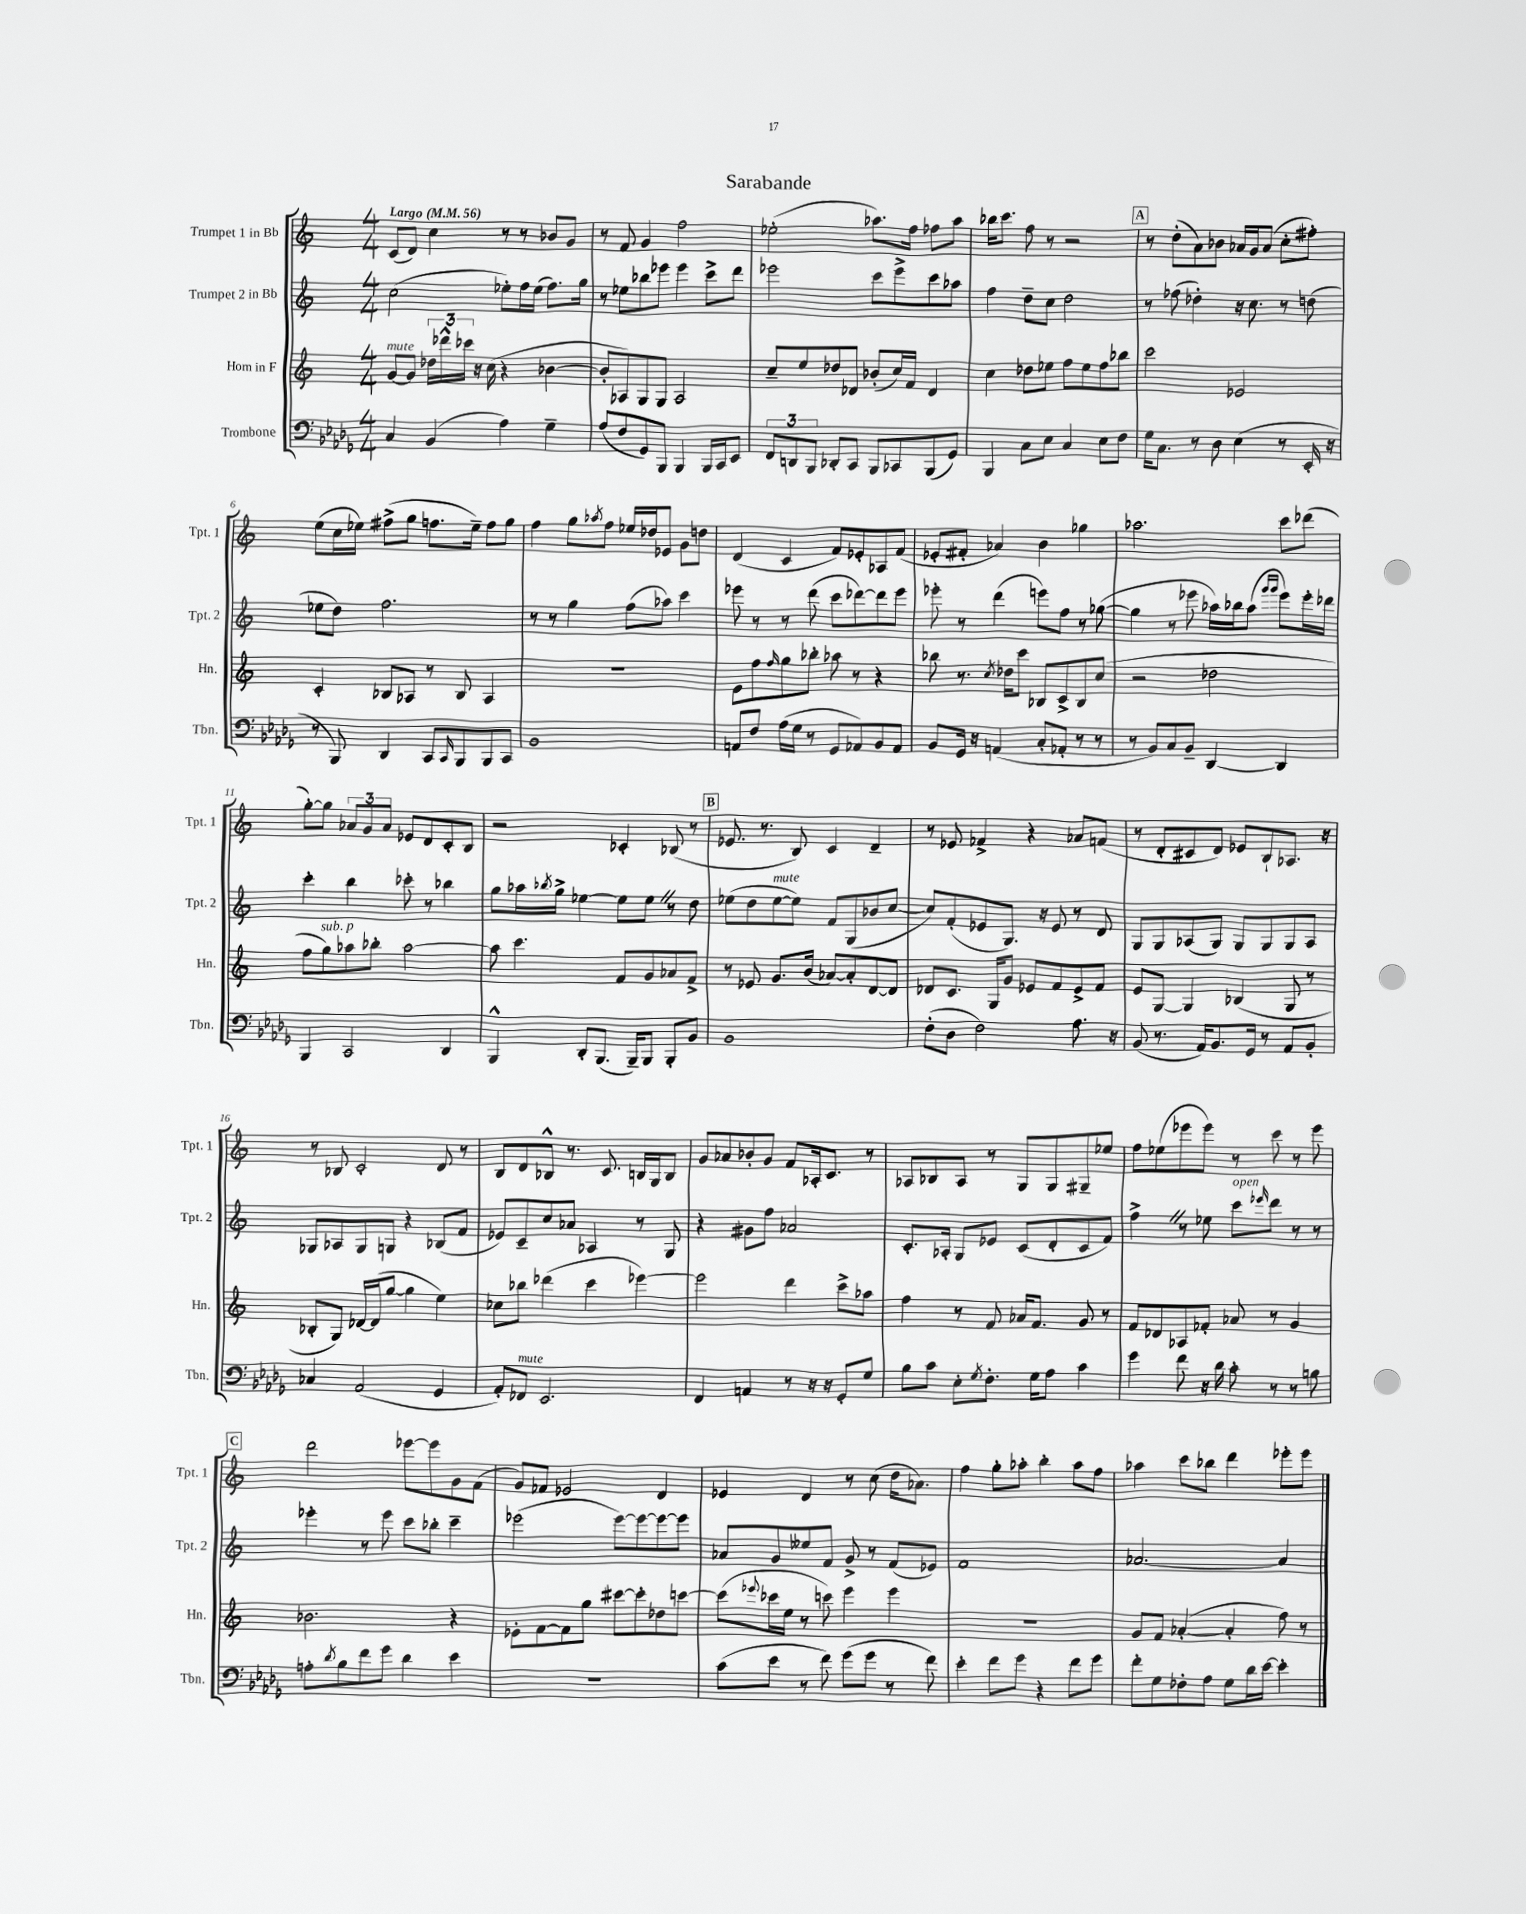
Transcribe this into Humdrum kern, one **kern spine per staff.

**kern	**kern	**kern	**kern
*part4	*part3	*part2	*part1
*staff4	*staff3	*staff2	*staff1
*I"Trombone	*I"Horn in F	*I"Trumpet 2 in Bb	*I"Trumpet 1 in Bb
*I'Tbn.	*I'Hn.	*I'Tpt. 2	*I'Tpt. 1
*clefF4	*clefG2	*clefG2	*clefG2
*k[b-e-a-d-g-]	*k[]	*k[]	*k[]
*M4/4	*M4/4	*M4/4	*M4/4
*MM56	*MM56	*MM56	*MM56
=1	=1	=1	=1
!	!	!	!LO:TX:a:B:t=Largo
!	!LO:TX:a:i:t=mute	!	!
4C/	[8g/L	(2cc\	(8c/L
.	8g/J]	.	8d/J)
(4BB-/	24dd-X\LL	.	4cc\
.	24ddd-X^^\	.	.
.	24ccc-X\JJ	.	.
.	16r	.	.
.	(16cc\	.	.
4A-\)	4r	8ee-X'\L)	8r
.	.	16ff\L	8r
.	.	(16ee-\JJ	.
4G-~\	[4b-X\	8.ff\L)	8b-X/L
.	.	.	8g/J
.	.	16gg\Jk	.
=2	=2	=2	=2
(8A-/L	8b-'/L]	8r	8r
8F/	8A-X/)	8ee-X\L	8f/
8GG-/)	8G/	8bb-X\	4g/
8BBB-/J	8G/J	8eee-X\J	.
4BBB-/	2A-/	4eee-\	2ff\
16BBB-/LL	.	8ccc^\L	.
16CC/J	.	.	.
8EE-/J	.	8ddd\J	.
=3	=3	=3	=3
12FF/L	8cc~/L	2eee-X\	(2ee-X'\
12DDn/	.	.	.
.	8ee/	.	.
12BBB-/J	.	.	.
8DD-X'/L	8dd-X/	.	.
8CC/J	8d-X/J	.	.
8BBB-/L	(8b-X'/L	8ccc\L	8.aa-X\L)
8CC-X/	16cc/L)	8eee-^\	.
.	16f/JJ	.	16ff\Jk
(8BBB-/	4d-/	8ccc\	8ff-X\L
8GG-/J)	.	8aa-X\J	8aa-\J
=4	=4	=4	=4
4BBB-/	4cc\	4ff\	16bb-X\KL
.	.	.	8.ccc\J
8C\L	8dd-X\L	8dd~\L	8ff\
8E-\J	8ee-X\J	8cc\J	8r
4C/	8ff\L	2dd\	2r
.	8ee-\	.	.
8E-\L	8ff\	.	.
8F\J	8bb-X\J	.	.
!!LO:REH:place=s1:t=A
=5	=5	=5	=5
16G-\KL	2ccc\	8r	8r
8.C\J	.	.	.
.	.	(8ff-X\	(8dd'\L
8r	.	4dd-X'\)	8a\)
8D-\	.	.	8b-X\J
(4E-\	2e-X/	16r	16a-X/LL
.	.	8.cc\	16g/J
.	.	.	(8a-/J
8r	.	8r	8cc'\L
16EE-'/	.	(8ddn\	8ff#X'\J)
16r	.	.	.
!!LO:LB:g=z
=6	=6	=6	=6
8r	4c'/	8ee-X\L	(8ee\L
8BBB-/)	.	8dd\J)	16cc\L
.	.	.	16ee-X\JJ)
4DD-/	8B-X/L	2.ff\	(8ff#X^\L
.	8A-X/J	.	8gg\J
8CC/L	8r	.	8.ffn\L
16qqCC/	.	.	.
8BBB-/	8B-/	.	.
.	.	.	16ee-~\Jk)
8BBB-/	4A-/	.	8ff\L
8CC/J	.	.	8gg\J
=7	=7	=7	=7
1BB-	1r	8r	4ff\
.	.	8r	.
.	.	4gg\	8gg\L
.	.	.	8qaa-X/
.	.	.	8ff\J
.	.	(8ff\L	16ee-X/LL
.	.	.	16dd-X/J
.	.	8aa-X\J)	8e-X/J
.	.	4ccc\	8g\L
.	.	.	8ddn\J
=8	=8	=8	=8
8AAn/L	8e\L	8eee-X\	(4d/
8F/J	8ff\	8r	.
.	16qqff/	.	.
(16A-\LL	8gg\	8r	4c/
16G-\JJ	.	.	.
8r	8bb-X'\J	(8ddd\	.
8GG-/L	8aa-X\	8ccc\L	8f/L)
8AA-X/)	8r	[8ddd-X\)	8e-X'/
8BB-/	4r	8ddd-\]	8A-X/
8AA-/J	.	8eee-\J	(8f/J
=9	=9	=9	=9
8BB-/L	8bb-X\	8eee-X'\	8e-X'/L
16GG-/Jk	8.r	8r	8f#X'/J
16r	.	.	.
(4AAn/	.	(4ddd\	4a-X/)
.	8qcc/	.	.
.	16dd-X\KL	.	.
.	8ccc\J	.	.
8C'/L	8B-X/L	8eeen\L)	4b\
8AA-X'/J	8c^/	8ff\J	.
8r	8B-/	8r	4gg-X\
8r	(8cc/J	([8gg-X\	.
=10	=10	=10	=10
8r	2r	4gg-\]	2.aa-X\
8BB-/L)	.	.	.
8C/	.	8r	.
8BB-~/J	.	8eee-X\	.
[4DD-/	2dd-X\	16aa-X\LL)	.
.	.	16bb-X\J	.
.	.	(8aa-\J	.
.	.	16qqggg/LL	.
.	.	16qqggg/JJ	.
4DD-/]	.	8eee-\L)	8ccc\L
.	.	16eee-'\L	(8ddd-X\J
.	.	16ddd-X\JJ	.
!!LO:LB:g=z
=11	=11	=11	=11
4BBB-/	8ff\L	4ccc'\	[8gg'\L)
!	!LO:TX:a:i:t=sub. p	!	!
.	8gg\)	.	8gg\J]
2CC/	8aa-X\	4bb\	12a-X/L
.	.	.	12g/
.	8bb-X'\J	.	.
.	.	.	12a-/J
.	[2aa-\	8ccc-X'\	8e-X/L
.	.	8r	8d/
4DD-/	.	4bb-X\	8c'/
.	.	.	8B/J
=12	=12	=12	=12
4BBB-^^/	8aa-\]	8gg\L	2r
.	4.ccc\	16aa-X\L	.
.	.	8qbb-X/	.
.	.	16gg^\JJ	.
8DD-'/L	.	[4ee-X\	.
(8.BBB-/J	.	.	.
.	8f/L	8ee-\L]	4c-X'/
16BBB-~/KL)	.	.	.
8BBB-/J	8g/	8ee-Z\J	.
8BBB-'/L	8a-X/	8r	(8B-X/
8BB-/J	8f^/J	8dd\	8r
!!LO:REH:place=s1:t=B
=13	=13	=13	=13
1BB-	8r	(8ee-X\L	8.e-X/
.	8e-X/	8dd\	.
.	.	.	8.r
!	!	!LO:TX:a:i:t=mute	!
.	8.g/L	[8ee-\	.
.	.	8ee-\J])	8B/)
.	(16b/Jk	.	.
.	[8a-X/L)	8f/L	4c/
.	8a-'/]	(8G/	.
.	[8d/	8b-X/	4d~/
.	8d/J]	[8cc/J	.
=14	=14	=14	=14
(8F'\L	8d-X/L	8cc/L])	8r
8D-\J	8.c/J	(8f'/	8e-X/
2F\)	.	8e-X/	4f-X^/
.	16G/KL	.	.
.	8g/J	8.G/J)	.
.	8e-X/L	.	4r
.	.	16r	.
.	8f/	8e-/	.
8.A-\	8e-^/	8r	8a-X/L
.	8f/J	8d/	(8fn/J
16r	.	.	.
=15	=15	=15	=15
(8BB-/	8e/L	8G/L	8r
8.r	[8G/J	8G/	8d'/L
.	4G/]	(8A-X/	8c#X/
16AA-/KL)	.	.	.
8.BB-/	.	8G/J)	8d/J)
.	(4B-X/	8G/L	8e-X/L
16GG-/Jk	.	.	.
8r	.	8G/	8B`/
8AA-/L	8G/	8G/	8.A-X/J
8BB-'/J	8r	8A-/J	.
.	.	.	16r
!!LO:LB:g=z
=16	=16	=16	=16
4C-X/	8B-X'/L	8G-X/L	8r
.	8G/J)	8A-X/	8B-X/
(2AA-/	[16d-X/LL	8G-/	2c'/
.	(16d-/J]	.	.
.	[8gg/J	8Gn/J	.
.	4gg\]	4r	.
4GG-/	4ee\)	(8B-X/L	8d/
.	.	8f/J	8r
=17	=17	=17	=17
8AA-'/L)	8cc-X\L	8e-X/L)	8B/L
!LO:TX:a:i:t=mute	!	!	!
8FF-X/J	8bb-X\J	8c~/	8d/
2.EE-/	(4ddd-X\	8cc/	8B-X^^/J
.	.	8a-X/J	8.r
.	4ccc\	4A-X/	.
.	.	.	8.c/
.	[4eee-X\)	8r	16Bn/LL
.	.	.	16G/J
.	.	8G/	8B/J
=18	=18	=18	=18
4FF/	2eee-\]	4r	8g/L
.	.	.	8a-X/
4AAn/	.	8g#X\L	8b-X'/
.	.	8ff\J	8g/J
8r	4ddd\	2a-X/	8f/L
16r	.	.	16A-X'/k
16r	.	.	8.c/J
8GG-'/L	8ccc^\L	.	.
8G-/J	8aa-X\J	.	8r
=19	=19	=19	=19
8B-\L	4ff\	8.c'/L	8A-X/L
8c\J	.	.	8B-X/
.	.	16A-X'/Jk	.
8E-'\L	8r	8G/L	8A-/J
8qG-/	.	.	.
8.F'\J	8f/	8e-X/J	8r
.	16a-X/KL	(8c/L	8G/L
16G-\KL	8.f/J	.	.
8A-\J	.	8d'/	8G/
4c\	8g/	8c/	8G#X~/
.	8r	8f/J)	8ee-X/J
=20	=20	=20	=20
4g-\	8f/L	4ff^Z\	8ff\L
.	8d-X/	.	(8ee-X\
8f\	8A-X/	8r	8eee-X\
16r	8f-X'/J	8ee-X\	8eee-\J)
16d-\	.	.	.
!	!	!LO:TX:a:i:t=open	!
8c'\	8a-X/	8ccc\L	8r
.	.	16qqeee-X/	.
8r	8r	8ddd\J	8ccc\
8r	4g/	8r	8r
8Bn\	.	8r	8eee-\
!!LO:LB:g=z
!!LO:REH:place=s1:t=C
=21	=21	=21	=21
8An'\L	2.b-X\	4eee-X'\	2ddd\
8qd-/	.	.	.
8B-\	.	.	.
8f\	.	8r	.
8g-\J	.	8eee-\	.
4d-\	.	8ccc\L	[8eee-X\L
.	.	8bb-X'\J	8eee-\]
4e-\	4r	4ccc~\	8g\
.	.	.	(8f\J
=22	=22	=22	=22
1r	8e-X'\L	(2eee-X\	8g/L)
.	[8f\	.	8f-X/J
.	8f\]	.	2e-X/
.	8gg\J	.	.
.	[8ccc#X\L	[8eee-\L)	.
.	8ccc#'\]	8eee-\_	.
.	8dd-X\	8eee-\_	4d/
.	[8cccn\J	8eee-\J]	.
=23	=23	=23	=23
(8c\L	(8ccc\L]	8a-X/L	4e-X/
.	8qqeee-X/	.	.
8e-\J	16ccc-X\L	8g/	.
.	16ee\JJ	.	.
8r	8r	8ee--X/	4d/
8f\)	8cccn\)	8f/J	.
(8g-\L	4eee-\	8g^/	8r
8g-\J	.	8r	(8cc\
8r	4eee-\	(8f/L	16dd\KL
.	.	.	8.a-X\J)
8f\)	.	8e-X/J)	.
=24	=24	=24	=24
4e-'\	1r	1f	4ff\
8f\L	.	.	8gg'\L
8g-\J	.	.	8aa-X'\J
4r	.	.	4bb'\
8f\L	.	.	8aa-\L
8g-\J	.	.	8ff\J
=25	=25	=25	=25
8f'\L	8g/L	[2.a-X/	4aa-X\
8G-\	8f/J	.	.
8F-X'\	([4a-X'/	.	8ccc\L
8A-\J	.	.	8bb-X\J
8G-\L	4a-'/]	.	4ddd\
16d-\L	.	.	.
[16e-\JJ	.	.	.
4e-'\]	8ff\)	4a-/]	8eee-X'\L
.	8r	.	8eee-\J
==	==	==	==
*-	*-	*-	*-
